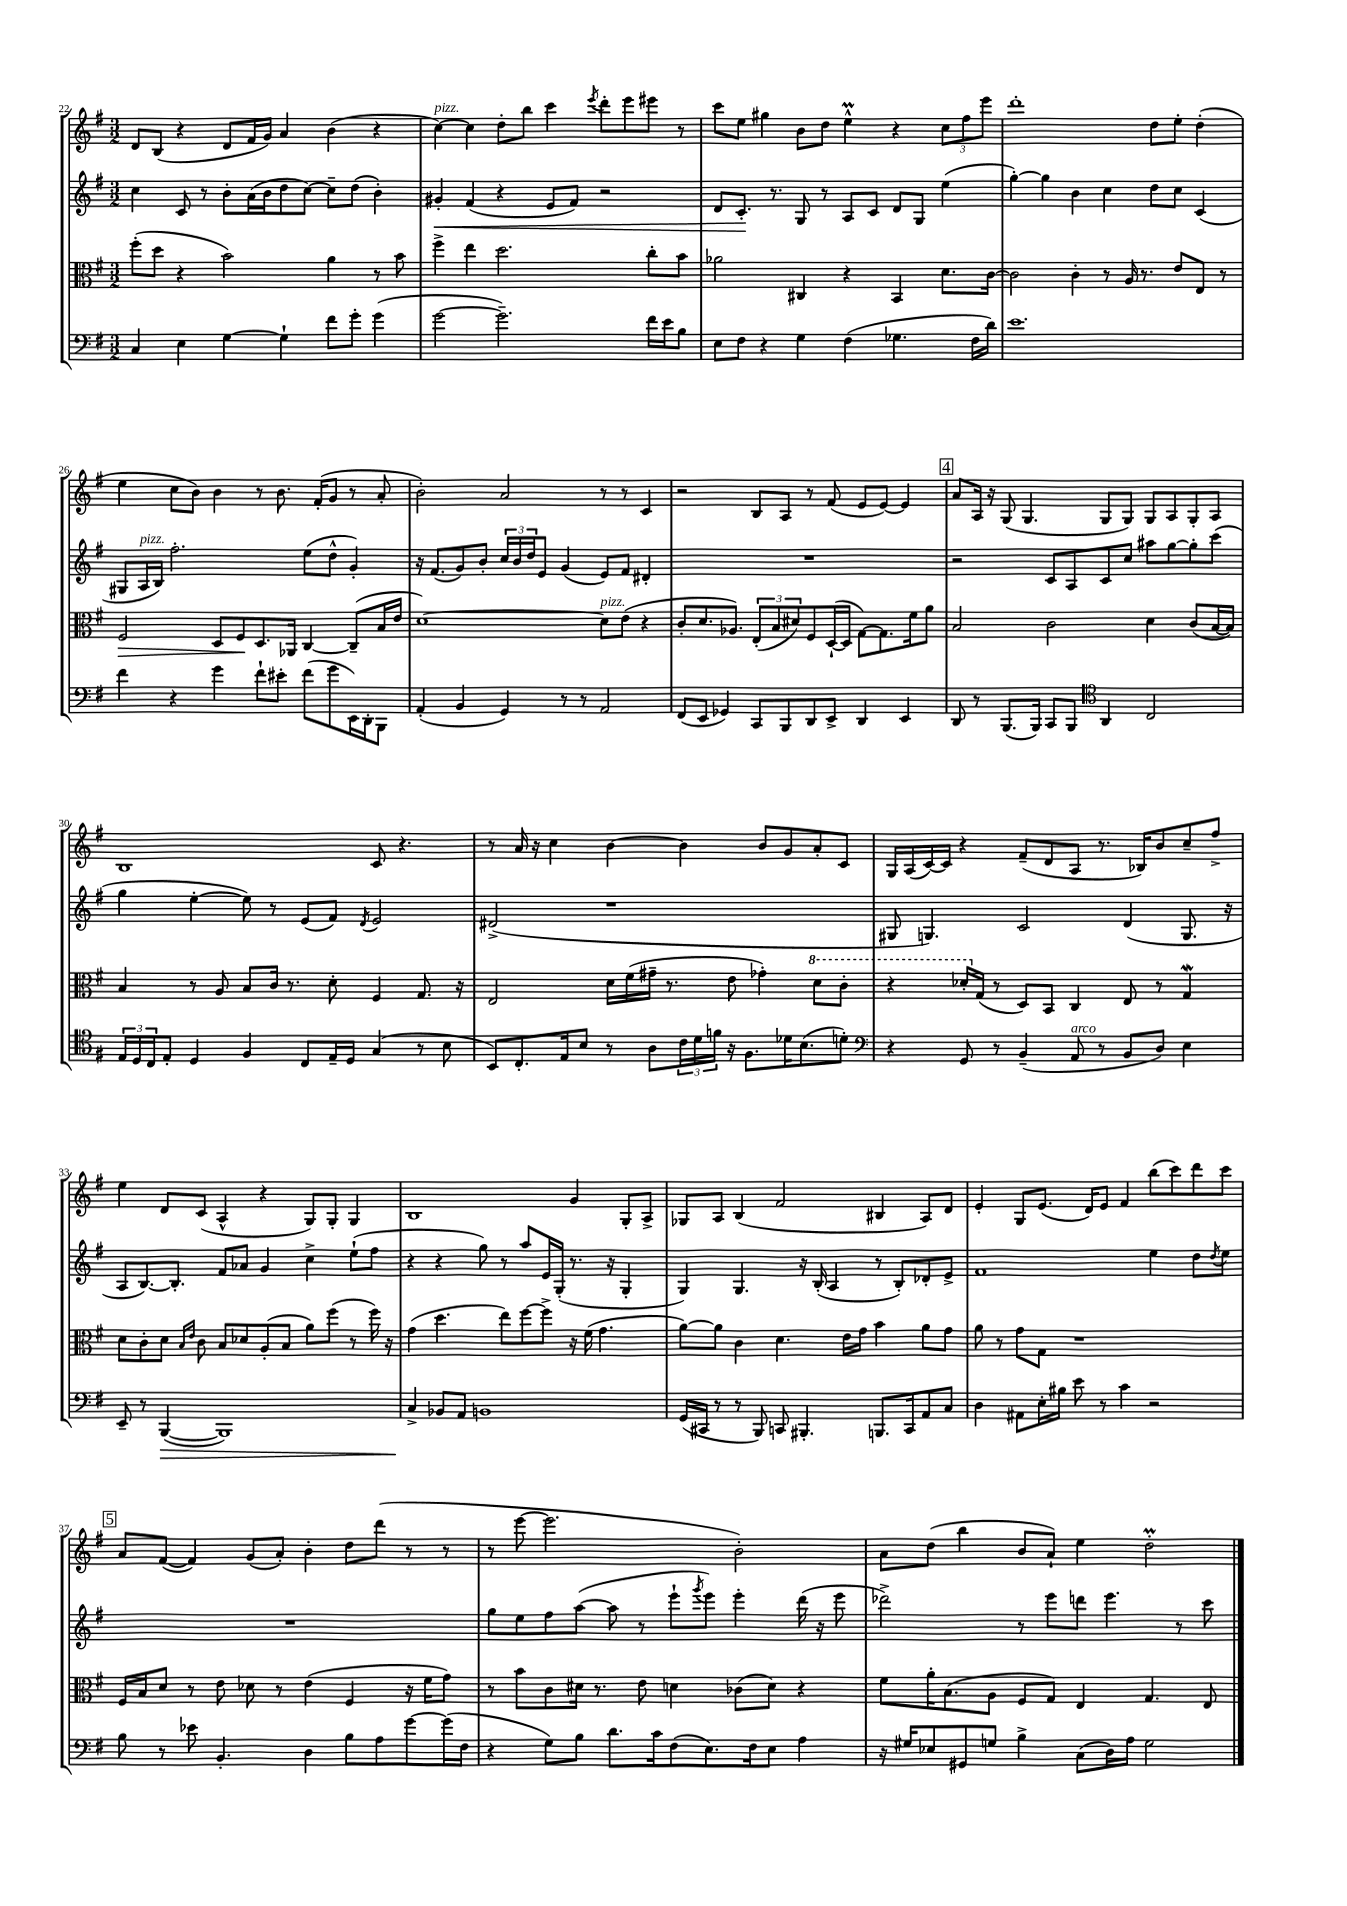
<<
\new StaffGroup <<
\new Staff = "s0" {
    \clef treble \key g \major \numericTimeSignature \time 3/2
    d'8 b8( r4 d'8 fis'16 g'16) a'4 b'4( r4 |
    c''4~^\markup { \italic "pizz." }) c''4 d''8-. b''8 c'''4 \acciaccatura { e'''8 } d'''8-. e'''8 eis'''8 r8 |
    c'''8 e''8 gis''4 b'8 d''8 e''4-^\prall r4 \tuplet 3/2 { c''8 fis''8 e'''8 } |
    d'''1-. d''8 e''8-. d''4-.( |
    e''4 c''8 b'8) b'4 r8 b'8. fis'16-.( g'8 r8 a'8-. |
    b'2-.) a'2 r8 r8 c'4 |
    r2 b8 a8 r8 fis'8( e'8 e'8~) e'4 |
    \mark \markup { \box "4" } a'8 a16 r16 g8( g4. g8 g8) g8 a8 g8-. a8 |
    b1 c'8 r4. |
    r8 a'16 r16 c''4 b'4~ b'4 b'8 g'8 a'8-. c'8 |
    g16 a16( c'16~) c'16 r4 fis'8--( d'8 a8 r8. bes16) b'8 c''8-- fis''8-> |
    e''4 d'8 c'8( a4-^ r4 g8) g8-. g4 |
    b1 g'4 g8-. a8-> |
    ges8 a8 b4( fis'2 bis4 a8) d'8 |
    e'4-. g8 e'8.( d'16) e'8 fis'4 b''8( c'''8) d'''8 c'''8 |
    \mark \markup { \box "5" } a'8 fis'8~( fis'4) g'8( a'8-.) b'4-. d''8 d'''8( r8 r8 |
    r8 e'''8~ e'''2. b'2-.) |
    a'8 d''8( b''4 b'8 a'8-!) e''4 d''2-.\prall \bar "|." |
}
\new Staff = "s1" {
    \clef treble \key g \major \numericTimeSignature \time 3/2
    c''4 c'8 r8 b'8-. a'16( b'16 d''8 c''8~) c''8-- d''8( b'4-.) |
    gis'4-.\< fis'4( r4 e'8 fis'8) r2 |
    d'8 c'8.-.\! r8. g8 r8 a8 c'8 d'8 g8 e''4( |
    g''4~-.) g''4 b'4 c''4 d''8 c''8 c'4( |
    gis8 a16^\markup { \italic "pizz." } b16) fis''2.-. e''8( d''8-^ g'4-.) |
    r16 fis'8.( g'8) b'8-. \tuplet 3/2 { c''16 b'16 d''16 } e'8 g'4( e'8) fis'8 dis'4-. |
    R1. |
    \mark \markup { \box "4" } r2 c'8 a8 c'8 c''8 ais''8 g''8~ g''8-. c'''8( |
    g''4 e''4~-. e''8) r8 e'8( fis'8) \acciaccatura { d'8 } e'2 |
    dis'2->( r1 |
    gis8 g4.) c'2 d'4( g8. r16 |
    a8 b8.~) b8.-. fis'8 aes'8 g'4 c''4-> e''8-!( fis''8 |
    r4 r4 g''8) r8 a''8 e'16 g16-.( r8. r16 g4-. |
    g4) g4. r16 b16-.( a4 r8 b8-.) des'8-. e'8-> |
    fis'1 e''4 d''8 \acciaccatura { d''8 } e''8 |
    \mark \markup { \box "5" } R1. |
    g''8 e''8 fis''8 a''8~( a''8 r8 e'''8-! \acciaccatura { g'''8 } e'''8) e'''4-. d'''16( r16 e'''8 |
    des'''2->) r8 e'''8 d'''8 e'''4. r8 c'''8 \bar "|." |
}
\new Staff = "s2" {
    \clef alto \key g \major \numericTimeSignature \time 3/2
    fis''8-.( d''8 r4 b'2) a'4 r8 b'8 |
    fis''4-> e''4 d''2. c''8-. b'8 |
    aes'2 cis4 r4 b,4 d'8. c'16~ |
    c'2 c'4-. r8 a16 r8. e'8 e8 r8 |
    fis2\> d8 fis8\! d8. aes,16 c4~ c8--( b16 e'16 |
    d'1~) d'8^\markup { \italic "pizz." } e'8( r4 |
    c'8-. d'8. aes8.) \tuplet 3/2 { e8-.( b8 dis'8) } fis8 d16~-!( d16 g8~) g8. fis'16 a'8 |
    \mark \markup { \box "4" } b2 c'2 d'4 c'8( b16~ b16) |
    b4 r8 a8 b8 c'16 r8. d'8-. fis4 g8. r16 |
    e2 d'16 fis'16( gis'16-- r8. e'8 ges'4-.) \ottava #1 d''8 c''8-. |
    r4 des''16-. \ottava #0 g16( r8 d8) b,8 c4 e8 r8 g4\mordent |
    d'8 c'8-. d'8 \grace { b16 e'16 } c'8 b8 des'8 a8-.( b8 a'8) fis''8( r8 fis''16) r16 |
    g'4( d''4. e''8) fis''8~ fis''8-> r16 fis'16( g'4. |
    a'8~) a'8 c'4 d'4. e'16 g'16 b'4 a'8 g'8 |
    a'8 r8 g'8 g8 r1 |
    \mark \markup { \box "5" } fis16 b16 d'8 r8 e'8 des'8 r8 e'4( fis4 r16 fis'16 g'8) |
    r8 b'8 c'8 dis'16 r8. e'8 d'4 ces'8( d'8) r4 |
    fis'8 a'16-. b8.( a8 fis8 g8) e4 g4. e8 \bar "|." |
}
\new Staff = "s3" {
    \clef bass \key g \major \numericTimeSignature \time 3/2
    c4 e4 g4~ g4-! fis'8 g'8-. g'4( |
    g'2~ g'2.--) fis'16 e'16 b8 |
    e8 fis8 r4 g4 fis4( ges4. fis16 d'16) |
    e'1. |
    fis'4 r4 g'4 fis'8-! eis'8-. fis'8( g'8 e,16) d,16-. b,,8 |
    a,4-.( b,4 g,4) r8 r8 a,2 |
    fis,8( e,8 ges,4) c,8 b,,8 d,8 e,8-> d,4 e,4 |
    \mark \markup { \box "4" } d,8 r8 b,,8.( b,,16) c,8 b,,8 \clef tenor a,4 c2 |
    \tuplet 3/2 { e16 d16 c16 } e8-. d4 fis4 c8 e16-- d16 g4( r8 b8 |
    b,8) c8.-. e16 b8 r8 a8 \tuplet 3/2 { c'16 d'16 f'16 } r16 fis8. des'16 b8.( d'8-.) |
    \clef bass r4 g,8 r8 b,4--( a,8^\markup { \italic "arco" } r8 b,8 d8) e4 |
    e,8-- r8 b,,4~\>( b,,1) |
    c4->\! bes,8 a,8 b,1 |
    g,16( cis,16 r8 r8 b,,8) c,8 bis,,4.-. b,,8. c,16 a,8 c8 |
    d4 ais,8 e16-. bis16 e'8 r8 c'4 r2 |
    \mark \markup { \box "5" } b8 r8 ees'8 b,4.-. d4 b8 a8 g'8~ g'16( fis16 |
    r4 g8) b8 d'8. c'16 fis8( e8.) fis16 e8 a4 |
    r16 gis16 ees8 gis,8 g8 b4-> c8( d16) a16 g2 \bar "|." |
}
>>
>>
\layout { \context { \Score currentBarNumber = #22 } }
